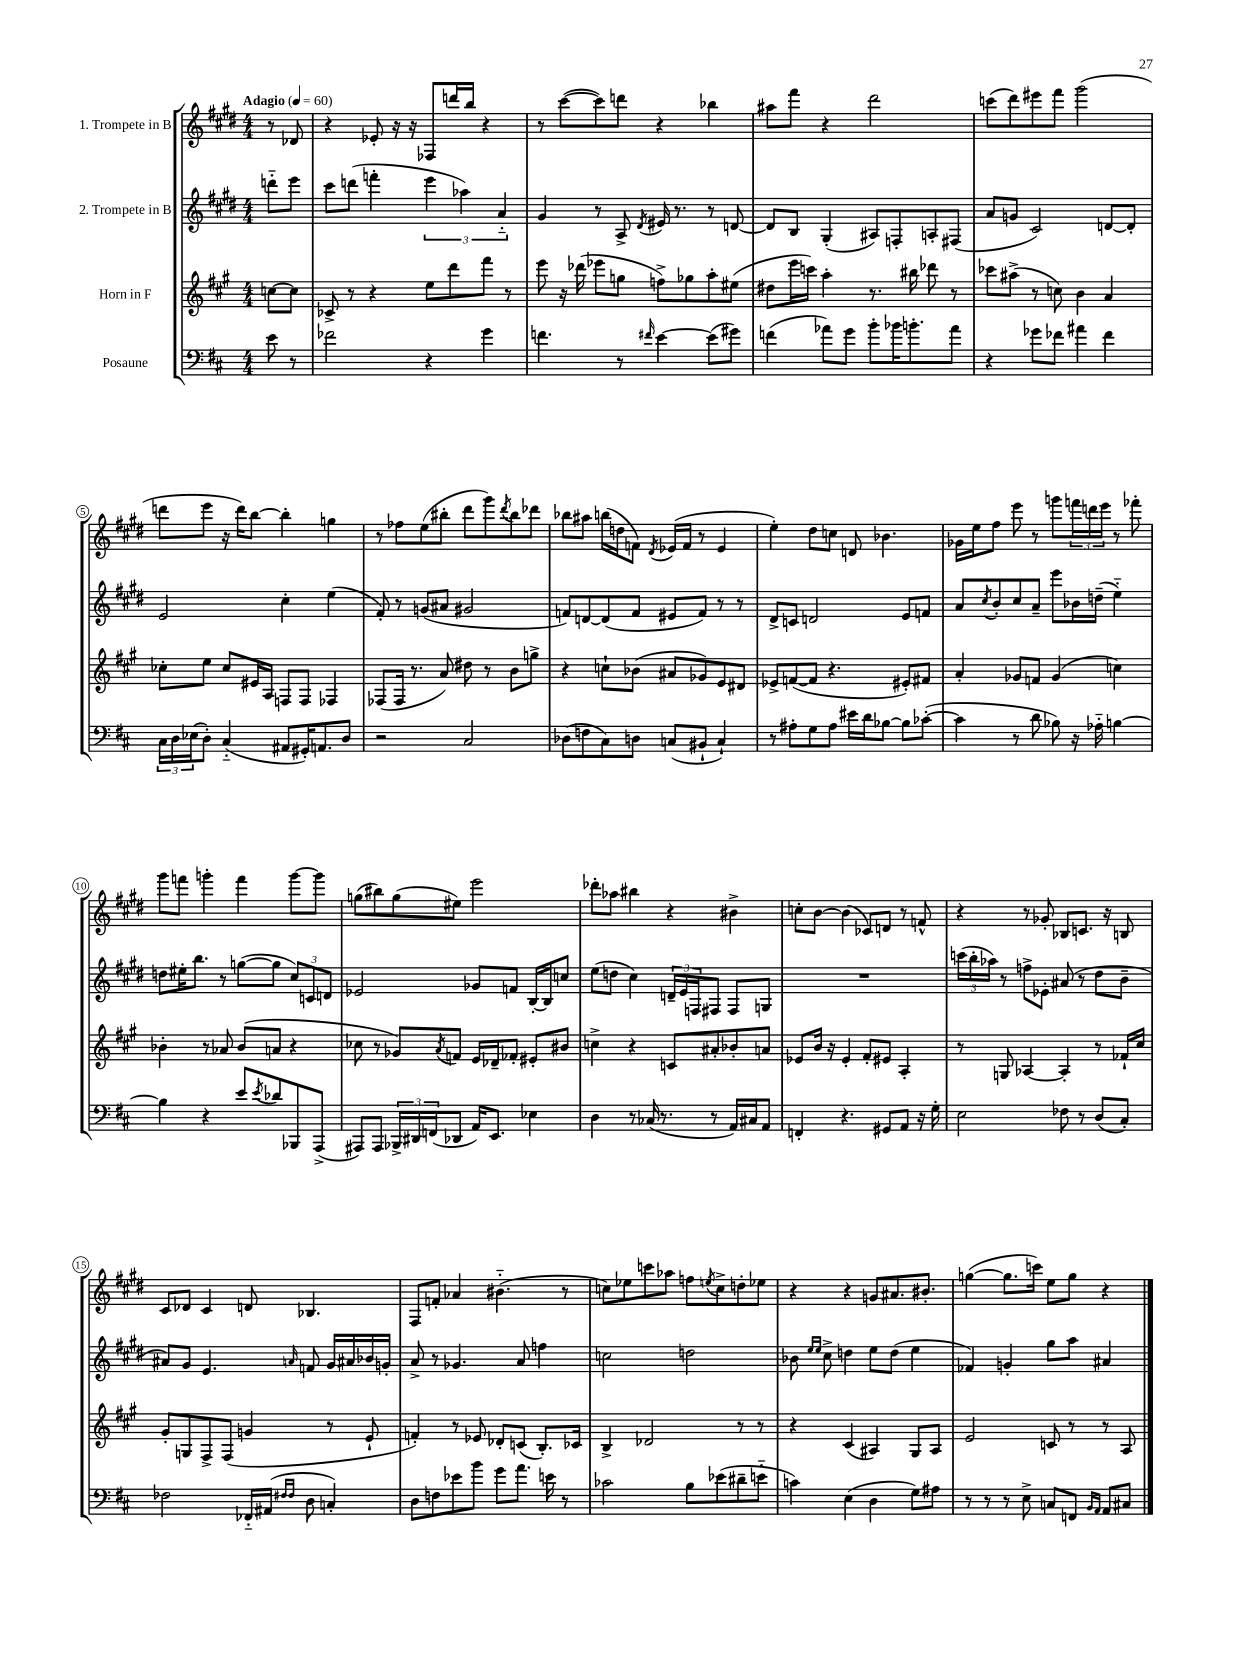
<<
\new StaffGroup <<
\new Staff = "s0" \with { instrumentName = "1. Trompete in B" } {
    \clef treble \key e \major \numericTimeSignature \time 4/4 \partial 4 \tempo "Adagio" 4 = 60
    r8 des'8 |
    r4 ees'8-. r16 r16 fes8 d'''16 b''16 r4 |
    r8 cis'''8~( cis'''8) d'''8 r4 bes''4 |
    ais''8 fis'''8 r4 dis'''2 |
    c'''8( dis'''8) eis'''8 fis'''8 gis'''2( |
    d'''8 e'''8 r16 d'''16) b''8~ b''4-. g''4 |
    r8 fes''8 e''8( bis''8-. dis'''8 gis'''8) \acciaccatura { dis'''8 } bis''8 des'''8 |
    bes''8 ais''8 b''16( d''16 f'8) \acciaccatura { dis'8 } ees'16( f'16 r8 ees'4 |
    e''4-.) dis''8 c''8 d'8 bes'4. |
    ges'16 e''16 fis''8 e'''8 r8 g'''8 \tuplet 3/2 { f'''16 d'''16 e'''16 } r8 fes'''8-. |
    gis'''8 f'''8 g'''4-. f'''4 g'''8~ g'''8 |
    g''8( bis''8) g''8( eis''8) e'''2 |
    des'''8-. aes''8 bis''4 r4 bis'4-> |
    c''8-. b'8~ b'4( ces'8) d'8 r8 f'8-^ |
    r4 r8 ges'8-. bes8 c'8. r16 b8 |
    cis'8 des'8 cis'4 d'8 bes4. |
    fis8 f'8-. aes'4 bis'4.-_( r8 |
    c''8) ees''8 c'''8 aes''8 f''8 \acciaccatura { e''8 } c''8-> d''8-. ees''8 |
    r4 r4 g'8 ais'8. bis'8.-. |
    g''4~( g''8. c'''16) e''8 g''8 r4 \bar "|." |
}
\new Staff = "s1" \with { instrumentName = "2. Trompete in B" } {
    \clef treble \key e \major \numericTimeSignature \time 4/4 \partial 4
    d'''8-_ e'''8 |
    cis'''8 d'''8( f'''4-. \tuplet 3/2 { e'''4 aes''4) a'4-_ } |
    gis'4 r8 a8-> \acciaccatura { dis'8 } eis'16 r8. r8 d'8~ |
    d'8 b8 gis4-.( ais8) f8-. a8-. fis8( |
    a'8 g'8 cis'2) d'8~ d'8-. |
    e'2 cis''4-. e''4( |
    fis'8-.) r8 g'8( ais'8 gis'2 |
    f'8) d'8~ d'8( f'8 eis'8 f'8) r8 r8 |
    dis'8-> c'8 d'2 e'8 f'8 |
    a'8 \acciaccatura { cis''8 } b'8-. cis''8 a'8-- e'''8 bes'16 d''16--( e''4-_) |
    d''8 eis''16-. b''8. r8 g''8~( g''8 \tuplet 3/2 { cis''8) c'8 d'8 } |
    ees'2 ges'8 f'8 b16~-. b16 c''8 |
    e''8( d''8 cis''4) \tuplet 3/2 { d'16-- e'16 f16 } fis8 fis8 g8 |
    R1 |
    \tuplet 3/2 { c'''16( b''16-. aes''16) } r8 f''8-> ees'8-. ais'8( r8 dis''8 b'8-- |
    ais'8) gis'8 e'4. \grace { a'16 } f'8 gis'16 ais'16 bes'16 g'16-. |
    a'8-> r8 ges'4. a'8 f''4 |
    c''2 d''2 |
    bes'8 \grace { e''16 e''16 } cis''8-> d''4 e''8 d''8( e''4 |
    fes'4) g'4-. gis''8 a''8 ais'4 \bar "|." |
}
\new Staff = "s2" \with { instrumentName = "Horn in F" } {
    \clef treble \key a \major \numericTimeSignature \time 4/4 \partial 4
    c''8~ c''8 |
    ces'8-> r8 r4 e''8 d'''8 fis'''8 r8 |
    e'''8 r16 des'''16( ees'''8 g''8 f''8->) ges''8 a''8-. eis''8( |
    dis''8 e'''16 c'''16) a''4-. r8. bis''16 des'''8 r8 |
    ces'''8 ais''8->( r8 c''8) b'4 a'4 |
    ces''8-. e''8 ces''8 eis'16 a16 f8 f8 fes4 |
    fes8( fes16 r8. a'8) dis''8 r8 b'8 g''8-> |
    r4 c''8-! bes'8( ais'8 ges'8) e'8 dis'8 |
    ees'8-> f'8~( f'8 r4. eis'8-.) fis'8 |
    a'4-. ges'8 f'8 ges'4( c''4) |
    bes'4-. r8 aes'8 bes'8( a'8 r4 |
    ces''8 r8 ges'8) \acciaccatura { a'8 } f'8 e'16 des'16-- fes'8-. eis'8-. bis'8 |
    c''4-> r4 c'8 ais'8-. bes'8-. a'8 |
    ees'8 b'16 r16 ees'4-. fis'8-. eis'8 a4-. |
    r8 g8 aes4~ aes4-. r8 fes'16-! cis''16 |
    gis'8-. g8 fis8-> fis8( g'4 r8 e'8-! |
    f'4-.) r8 ees'8 des'8-. c'8( b8.-.) ces'16 |
    b4-> des'2 r8 r8 |
    r4 cis'4( ais4) gis8 ais8 |
    e'2 c'8 r8 r8 a8 \bar "|." |
}
\new Staff = "s3" \with { instrumentName = "Posaune" } {
    \clef bass \key d \major \numericTimeSignature \time 4/4 \partial 4
    e'8 r8 |
    fes'2 r4 g'4 |
    f'4. r8 \grace { fis'16 } e'4~ e'8( gis'8) |
    f'4( aes'8) g'8 b'8-. bes'16 b'8.-. aes'8 |
    r4 ges'8 fes'8 ais'4 fes'4 |
    \tuplet 3/2 { cis16 d16 ees16( } d8-.) cis4-_( ais,8 gis,16-.) a,8. d8 |
    r2 cis2 |
    des8( f8 cis8) d8 c8( bis,8-! c4-!) |
    r8 ais8-. g8 ais8 eis'16 d'16 bes8~ bes8 ces'8~-.( |
    ces'4 r8 d'8 bes8) r16 aes16-_ b4~ |
    b4 r4 e'8 \acciaccatura { e'8 } des'8 bes,,8 a,,8->( |
    ais,,8) ais,,8 \tuplet 3/2 { bes,,16-> dis,16 f,16( } des,8 a,16) e,8. ees4 |
    d4 r8 ces16( r8. r8 a,16) cis16 a,8 |
    f,4-. r4. gis,8 a,8 r16 g16-. |
    e2 fes8 r8 d8( cis8-.) |
    fes2 fes,16-_ ais,16( \grace { fis16 fis16 } d8 c4-.) |
    d8 f8 ees'8 b'8 g'8 a'8. e'16 r8 |
    ces'2 b8 ees'8( dis'8-- e'8-_ |
    c'4) e4( d4 g8) ais8 |
    r8 r8 r8 e8-> c8 f,8 \grace { b,16 a,16 } a,8 cis8 \bar "|." |
}
>>
>>
\layout { \context { \Score \override BarNumber.stencil = #(make-stencil-circler 0.1 0.3 ly:text-interface::print) } }
